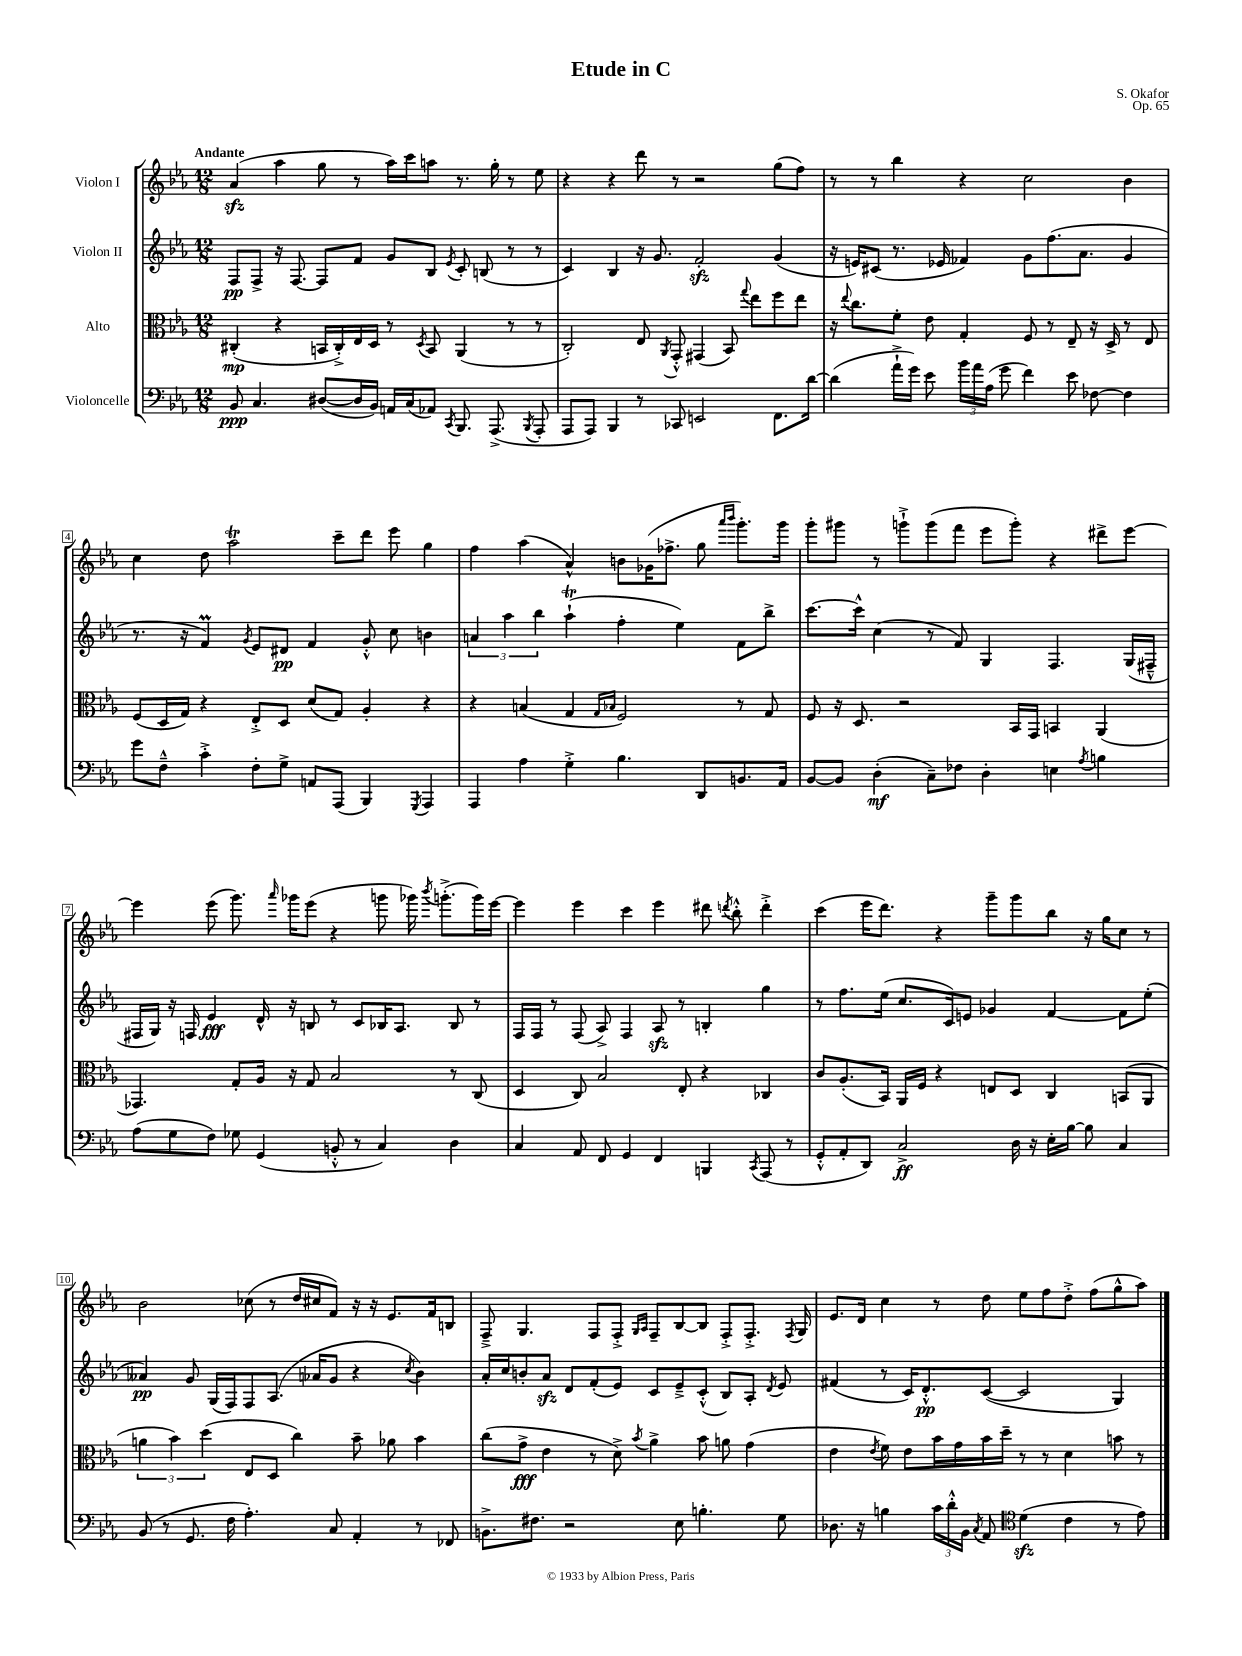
\header { title = "Etude in C" composer = "S. Okafor" opus = "Op. 65" }
<<
\new StaffGroup <<
\new Staff = "s0" \with { instrumentName = "Violon I" } {
    \clef treble \key ees \major \numericTimeSignature \time 12/8 \tempo "Andante"
    \autoBeamOff aes'4\sfz( aes''4 g''8 r8 aes''16[) c'''16 a''8] r8. g''16-. r8 ees''8 |
    r4 r4 d'''8 r8 r2 g''8[( f''8]) |
    r8 r8 bes''4 r4 c''2 bes'4 |
    c''4 d''8 aes''2\trill c'''8[-- d'''8] ees'''8 g''4 |
    f''4 aes''4( aes'4-^) b'8[ ges'16( fes''8.]-> g''8 \grace { aes'''16[ bes'''16] } g'''8.[-.) g'''16] |
    g'''8[-. gis'''8] r8 g'''8[-!-> g'''8( f'''8] ees'''8[ g'''8]-.) r4 dis'''8[-> ees'''8]~ |
    ees'''4 ees'''8( g'''8.) \grace { aes'''16 } ges'''16[ ees'''8]( r4 g'''8 ges'''16) \acciaccatura { bes'''8 } g'''8.[-.->( g'''16) ees'''16]~ |
    ees'''4 ees'''4 c'''4 ees'''4 dis'''8 \acciaccatura { d'''8 } bes''8-.-^ d'''4-.-> |
    c'''4( ees'''16[ d'''8.]) r4 g'''8[-- g'''8 bes''8] r16 g''16[ c''8] r8 |
    bes'2 ces''8( r8 d''16[ cis''16 f'8]) r16 r16 ees'8.[ f'16 b8] |
    f8---> g4. f8[ f8]-.-> \grace { g16[ aes16] } f8[-- bes8~ bes8] f8[-.-> f8.]-.-> \acciaccatura { f8 } g16 |
    ees'8.[ d'16] c''4 r8 d''8 ees''8[ f''8 d''8]-.-> f''8[( g''8-^ aes''8]) \bar "|." |
}
\new Staff = "s1" \with { instrumentName = "Violon II" } {
    \clef treble \key ees \major \numericTimeSignature \time 12/8
    \autoBeamOff f8[\pp f8]-> r16 f8.~ f8[ f'8] g'8[ bes8] \acciaccatura { ees'8 } c'8-. b8( r8 r8 |
    c'4) bes4 r16 g'8. f'2-.\sfz g'4( |
    r16 e'16[) cis'8]( r8. ees'16 fes'4) g'8[ f''8.( aes'8.] g'4 |
    r8. r16 f'4\prall) \acciaccatura { g'8 } ees'8[ dis'8]\pp f'4 g'8-.-^ c''8 b'4 |
    \tuplet 3/2 { a'4 aes''4 bes''4 } aes''4-!\trill( f''4-. ees''4) f'8[ bes''8]-> |
    c'''8.[~ c'''16]-^ c''4( r8 f'8) g4 f4. g16[( fis16]---^ |
    fis16[ g16]) r16 f16 ees'4\fff d'16-^ r16 b8 r8 c'8[ bes16 aes8.] bes8 r8 |
    f16[ f16] r8 f8( aes8->) f4 aes8\sfz r8 b4-. g''4 |
    r8 f''8.[ ees''16]( c''8.[ c'16) e'8] ges'4 f'4~ f'8[ ees''8]-.( |
    aeses'4\pp) g'8 g16[( f16) f8 aes8.]( aes'16[ g'8] r4 \acciaccatura { c''8 } bes'4) |
    aes'16[-. c''16 b'8-. aes'8]\sfz d'8[ f'8-.( ees'8]) c'8[ ees'8---> c'8]-.-^( bes8[) aes8]-. \acciaccatura { d'8 } ees'8 |
    fis'4( r8 c'16[) d'8.-.-^\pp c'8]~( c'2 g4) \bar "|." |
}
\new Staff = "s2" \with { instrumentName = "Alto" } {
    \clef alto \key ees \major \numericTimeSignature \time 12/8
    \autoBeamOff cis4-.\mp( r4 b,16[ cis16-.->) ees16 d16] r8 \acciaccatura { d8 } b,8 aes,4( r8 r8 |
    c2-.) ees8 \acciaccatura { aes,8 } g,8-.-^ gis,4( bes,8) \appoggiatura { g''8 } ees''8[ f''8 ees''8] |
    r16 \appoggiatura { ees''8 } c''8.[ f'8]-. ees'8 g4-. f8 r8 ees8-- r16 d16-> r8 ees8 |
    f8[( d16 g16]) r4 ees8[-.-> d8] d'8[( g8]) aes4-. r4 |
    r4 b4( g4 \grace { g16[ bes16] } f2) r8 g8 |
    f8 r16 d8. r2 bes,16[ g,16] b,4 aes,4( |
    ges,4.) g8[-. aes16] r16 g8 bes2 r8 c8( |
    d4 c8) bes2 ees8-. r4 ces4 |
    c'8[ aes8.-.( bes,16]) aes,16[ f16] r4 e8[ d8] c4 b,8[( aes,8] |
    \tuplet 3/2 { a'4 bes'4) d''4( } ees8[ d8] c''4) bes'8-- aes'8 bes'4 |
    c''8[( g'8]->\fff ees'4 r8 d'8->) \acciaccatura { bes'8 } aes'4-> bes'8 a'8 g'4( |
    ees'4 \acciaccatura { ees'8 } f'8) ees'8[ bes'16 g'16 bes'16 d''16]-- r8 r8 d'4 b'8 r8 \bar "|." |
}
\new Staff = "s3" \with { instrumentName = "Violoncelle" } {
    \clef bass \key ees \major \numericTimeSignature \time 12/8
    \autoBeamOff bes,8\ppp c4. dis8[~( dis16 bes,16]) a,16[ c16( aes,8]) \acciaccatura { c,8 } bes,,8. aes,,8.->( \acciaccatura { bes,,8 } aes,,8-. |
    aes,,8[ aes,,8]) bes,,4 r8 ces,8 e,2 f,8.[ d'16]~ |
    d'4( aes'16[-!-> g'16]) ees'8 \tuplet 3/2 { bes'16[ aes'16 aes16]( } g'8 f'4) ees'8 fes8~ fes4 |
    g'8[ f8]---^ c'4-.-> f8[-. g8]-> a,8[ aes,,8]( bes,,4) \acciaccatura { g,,8 } aes,,4 |
    aes,,4 aes4 g4-.-> bes4. d,8[ b,8. aes,16] |
    bes,8[~ bes,8] d4-.\mf( c8[--) fes8] d4-. e4 \acciaccatura { aes8 } b4 |
    aes8[( g8 f8]) ges8 g,4( b,8-.-^ r8 c4) d4 |
    c4 aes,8 f,8 g,4 f,4 b,,4 \acciaccatura { c,8 } aes,,8( r8 |
    g,8[-.-^ aes,8-. d,8]) c2->\ff d16 r16 ees16[-. bes16]~ bes8 c4 |
    bes,8( r8 g,8. f16 aes4.-.) c8 aes,4-. r8 fes,8 |
    b,8.[-> fis8.] r2 ees8 b4.-. g8 |
    des8. r16 b4 \tuplet 3/2 { c'16[ d'16-.-^ bes,16] } \acciaccatura { c8 } aes,8 \clef tenor d'4\sfz( c'4 r8 ees'8) \bar "|." |
}
>>
>>
\layout { \context { \Score \override BarNumber.stencil = #(make-stencil-boxer 0.1 0.3 ly:text-interface::print) } }
